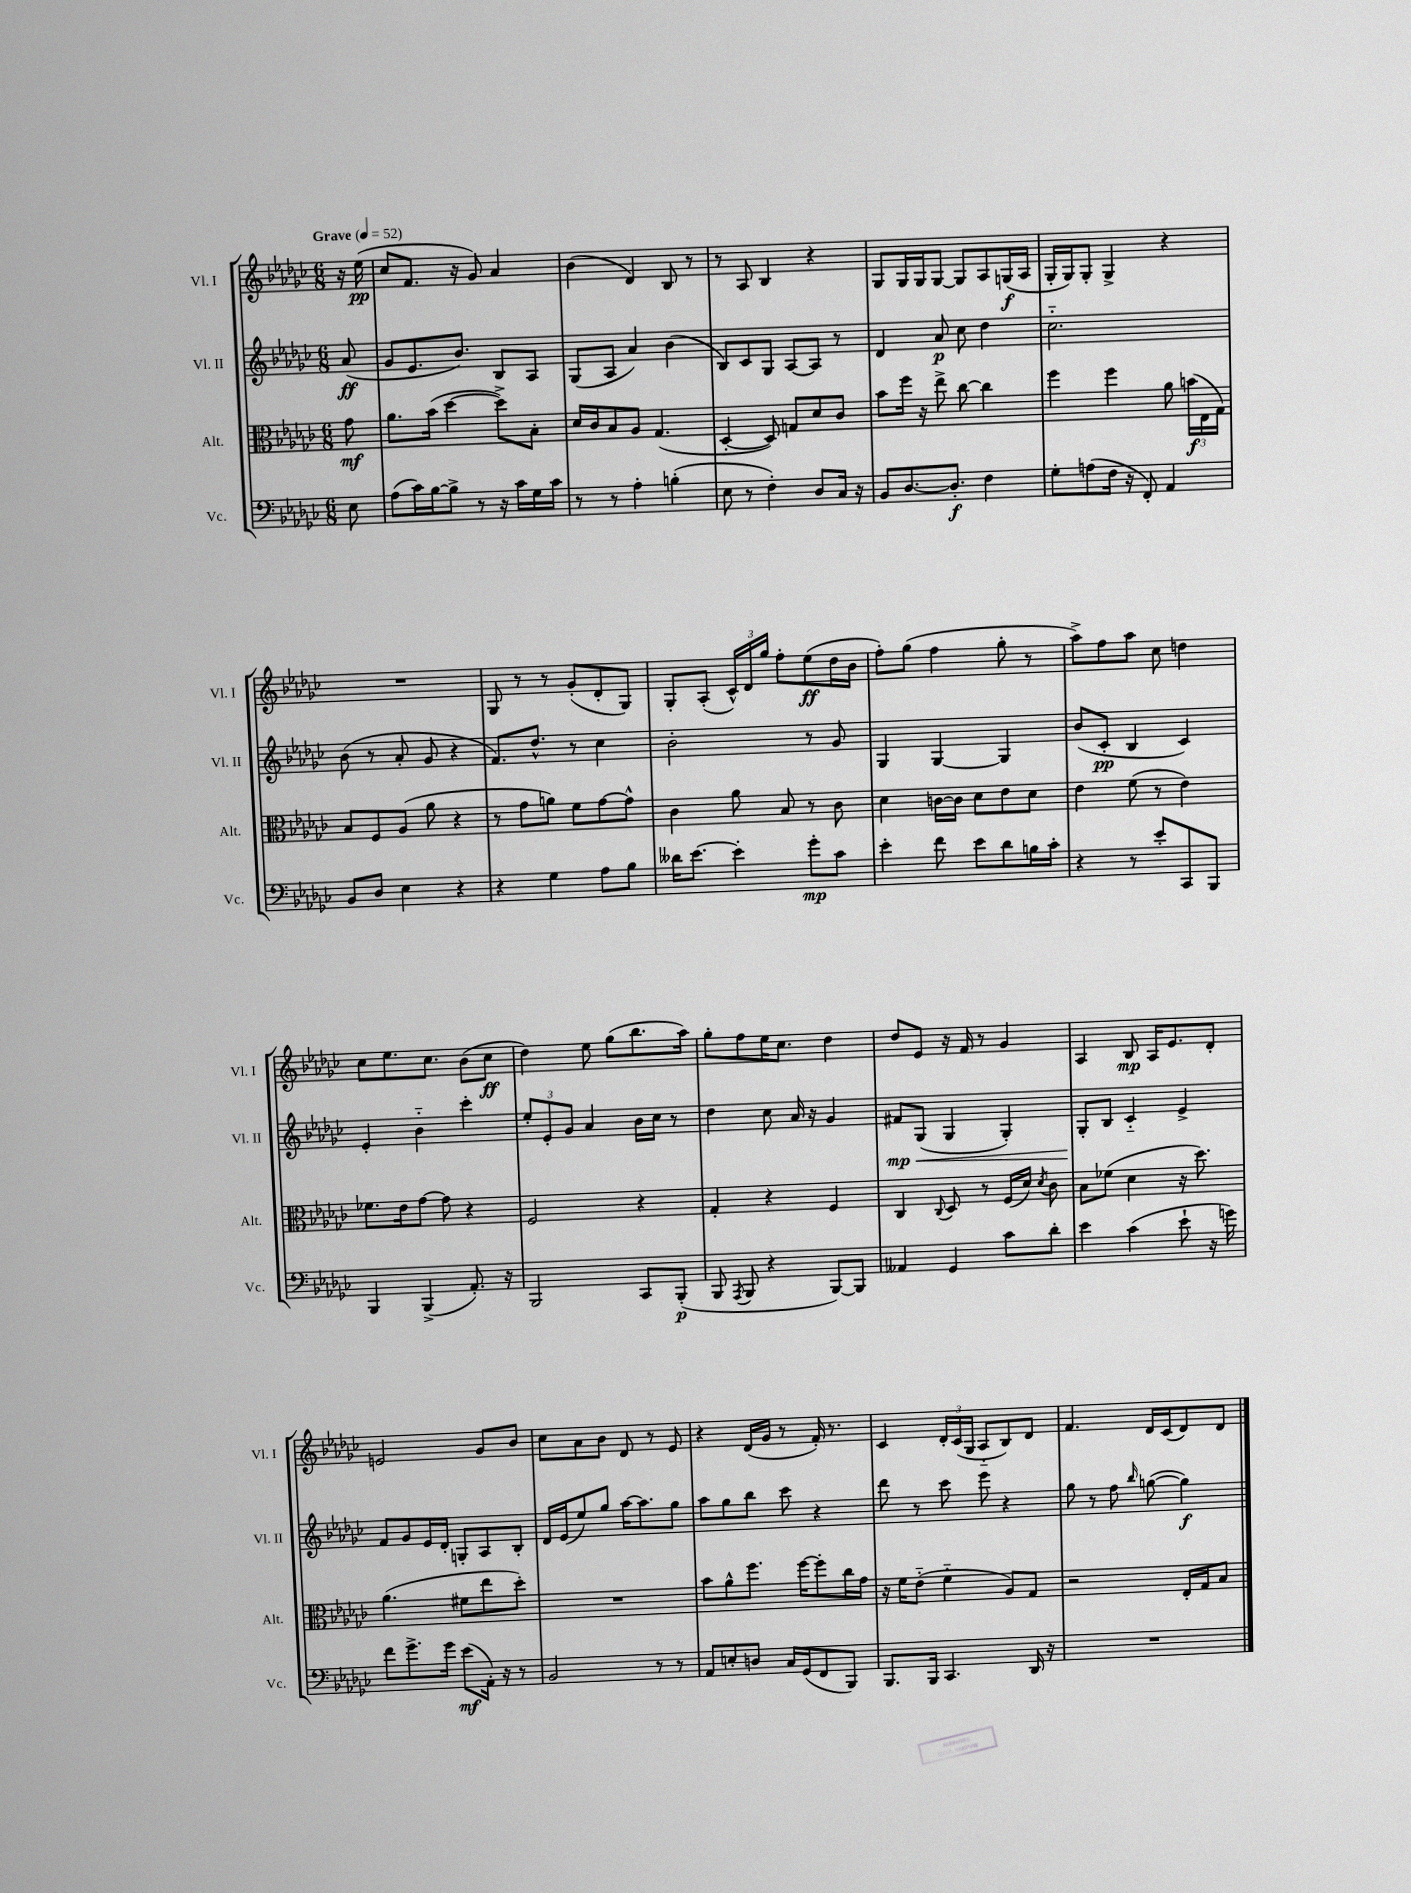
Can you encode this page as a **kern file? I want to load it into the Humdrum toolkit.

**kern	**kern	**kern	**kern
*staff4	*staff3	*staff2	*staff1
*clefF4	*clefC3	*clefG2	*clefG2
*k[b-e-a-d-g-c-]	*k[b-e-a-d-g-c-]	*k[b-e-a-d-g-c-]	*k[b-e-a-d-g-c-]
*M6/8	*M6/8	*M6/8	*M6/8
*MM52	*MM52	*MM52	*MM52
8E-	8g-	(8a-	16r
.	.	.	(16ee-
=	=	=	=
(8A-	8.a-	8g-	8cc-
16c-)	.	8.e-	8.f
[16B-	(16b-	.	.
8B-^]	[4dd-	.	.
.	.	8.b-)	16r
8r	.	.	8g-)
16r	8dd-^])	8B-	4a-
16c-	.	.	.
16G-	8B-'	8A-	.
16c-	.	.	.
=	=	=	=
8r	16d-	(8G-	(4b-
.	16c-	.	.
8r	8B-	8A-	.
4A-'	8A-	4a-)	4d-)
.	(4.G-	.	.
(4B'	.	(4b-	8B-
.	.	.	8r
=	=	=	=
8E-	[4D-'	8B-)	8r
8r	.	8c-	8A-
4F')	8D-])	8G-	4B-
.	8G	[8A-	.
8D-	8d-	8A-]	4r
16C-	8c-	8r	.
16r	.	.	.
=	=	=	=
8BB-	8b-	4d-	8G-
[8.D-	16ff	.	16G-
.	16r	.	16G-
.	8ee-^	8a-	[8G-
8.D-']	.	.	.
.	[8cc-	8cc-	8G-]
4F	4cc-]	4dd-	8A-
.	.	.	(16G
.	.	.	16A-
=	=	=	=
8G-'	4ff	2.cc-'~	16G-'
.	.	.	16G-)
(8A	.	.	8G-'
16F	4ff	.	4G-^
16r	.	.	.
8FF')	.	.	.
4AA-	8a-	.	4r
.	(24b	.	.
.	24E-	.	.
.	24G-)	.	.
=	=	=	=
8BB-	8B-	(8b-	2.r
8D-	8F	8r	.
4E-	(8A-	8a-'	.
.	8a-	8g-	.
4r	4r	4r	.
=	=	=	=
4r	8r	8.f)	8G-
.	8g-	.	8r
.	.	8.dd-^^	.
4G-	8a)	.	8r
.	8f	8r	(8g-'
8A-	[8g-	4cc-	8d-'
8B-	8g-^^]	.	8G-)
=	=	=	=
16d--	4c-	2b-'	8G-'
[8.e-	.	.	.
.	.	.	(8A-'
4e-']	8a-	.	24c-^^)
.	.	.	24d-
.	.	.	24gg-
.	8B-	.	8ff'
8g-'	8r	8r	(8ee-
8c-	8c-	8g-	16dd-
.	.	.	16b-
=	=	=	=
4e-'	4d-	4G-	8ff')
.	.	.	(8gg-
8f	[16c	[4G-	4ff
.	16c]	.	.
8e-	8d-	.	.
8d-	8e-	4G-]	8gg-'
16B	8d-	.	8r
16c-'	.	.	.
=	=	=	=
4r	4e-	(8b-	8aa-^)
.	.	8c-'	8ff
8r	(8f	4B-	8aa-
8e-'	8r	.	8cc-
8CC-	4e-)	4c-)	4dd
8BBB-	.	.	.
=	=	=	=
4BBB-	8.f-	4e-'	8cc-
.	.	.	8.ee-
.	16e-	.	.
(4BBB-^	[8g-	4b-'~	.
.	.	.	8.cc-
.	8g-]	.	.
8.AA-')	4r	4ccc-'	(8b-
.	.	.	8cc-
16r	.	.	.
=	=	=	=
2BBB-	2F	12ee-'	4dd-)
.	.	12e-'	.
.	.	12g-	.
.	.	4a-	8ee-
.	.	.	(8gg-
8CC-	4r	16b-	8.bb-
.	.	16cc-	.
(8BBB-'	.	8r	.
.	.	.	16aa-)
=	=	=	=
8BBB-	4G-'	4dd-	8gg-'
8qAAA-	.	.	.
8BBB-	.	.	8ff
4r	4r	8cc-	16ee-
.	.	.	8.cc-
.	.	16a-	.
.	.	16r	.
[8BBB-)	4F	4g-	4dd-
8BBB-]	.	.	.
=	=	=	=
4AA--	4C-	8f#	8dd-
.	.	(8G-	8e-
.	8qqC-	.	.
4GG-	8D-	4G-	16r
.	.	.	16f
.	8r	.	8r
8c-	(16F	4G-')	4g-
.	16d-)	.	.
.	8qd-	.	.
8d-'	8c-	.	.
=	=	=	=
4e-	8B-	8G-'	4A-
.	(8f-	8B-	.
(4c-	4d-	4c-'~	8B-
.	.	.	16A-
.	.	.	8.e-
8e-`	16r	4e-^	.
.	8.dd-)	.	.
16r	.	.	8d-'
16g)	.	.	.
=	=	=	=
8f	(4.a-	8f	2e
8.g-^	.	8g-	.
.	.	16e-	.
16g-	.	16d-'	.
(8e-	8f#	8G'	.
16AA-')	8ee-	8A-	8g-
16r	.	.	.
8r	8dd-')	8B-'	8b-
=	=	=	=
2BB-	2.r	16d-	8cc-
.	.	(16e-	.
.	.	8ee-)	8a-
.	.	8gg-	8b-
.	.	[16aa-	8d-
.	.	8.aa-]	.
8r	.	.	8r
8r	.	8gg-	8e-
=	=	=	=
8AA-	8b-	8aa-	4r
8E'	8a-^^	8gg-	.
8D	8.ff	8bb-	(16d-
.	.	.	16g-
16C-	.	8ccc-	8r
(16GG-	[16ff	.	.
8FF	8ff']	4r	16f')
.	.	.	8.r
8BBB-)	16cc-	.	.
.	16g-	.	.
=	=	=	=
8.BBB-	16r	8ddd-	4c-
.	16f	.	.
.	(8e-'~	8r	.
16BBB-	.	.	.
4.CC-	4f'~	8ccc-	24d-'
.	.	.	(24c-
.	.	.	24G-
.	.	8eee-	8A-'~
.	8A-)	4r	8B-)
16DD-	8G-	.	8d-
16r	.	.	.
=	=	=	=
2.r	2r	8gg-	4.f
.	.	8r	.
.	.	8ff	.
.	.	16qqbb-	.
.	.	([8gg	16d-
.	.	.	(16c-
.	16E-'	4gg])	8d-)
.	16G-	.	.
.	8B-	.	8d-
==	==	==	==
*-	*-	*-	*-
